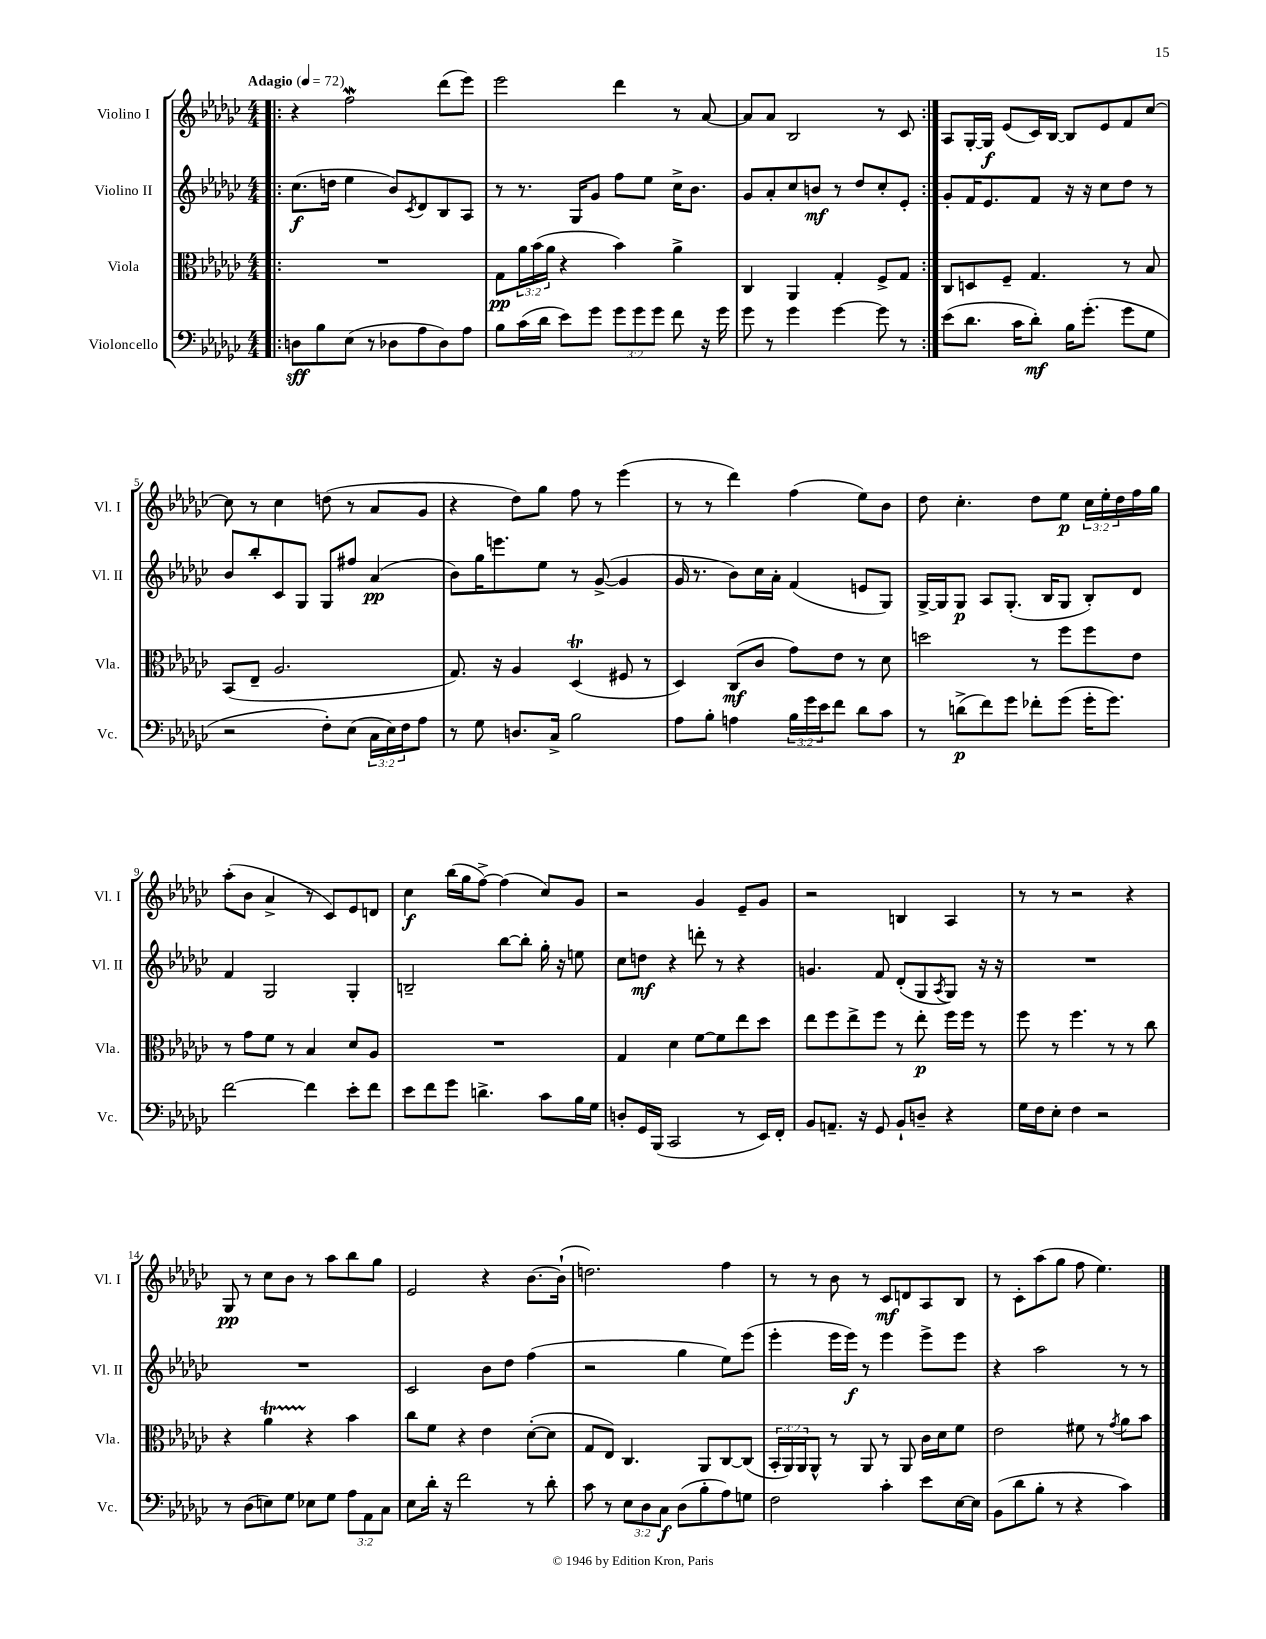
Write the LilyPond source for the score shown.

<<
\new StaffGroup <<
\new Staff = "s0" \with { instrumentName = "Violino I" shortInstrumentName = "Vl. I" } {
    \clef treble \key ges \major \numericTimeSignature \time 4/4 \override Staff.TupletNumber.text = #tuplet-number::calc-fraction-text \tempo "Adagio" 4 = 72
    \repeat volta 2 { \bar ".|:" r4 f''2\mordent des'''8( ees'''8) |
    ees'''2 des'''4 r8 aes'8~ |
    aes'8 aes'8 bes2 r8 ces'8 | }
    aes8 ges16~-. ges16\f ees'8( ces'16) bes16~ bes8 ees'8 f'8 ces''8~ |
    ces''8 r8 ces''4 d''8( r8 aes'8 ges'8 |
    r4 des''8) ges''8 f''8 r8 ees'''4( |
    r8 r8 des'''4) f''4( ees''8) bes'8 |
    des''8 ces''4.-. des''8 ees''8\p \tuplet 3/2 { ces''16 ees''16-. des''16 } f''16 ges''16 |
    aes''8-.( bes'8 aes'4-> r8 ces'8) ees'8 d'8 |
    ces''4\f bes''16( ges''16 f''8~->) f''4( ces''8) ges'8 |
    r2 ges'4 ees'8-- ges'8 |
    r2 b4 aes4 |
    r8 r8 r2 r4 |
    ges8\pp r8 ces''8 bes'8 r8 aes''8 bes''8 ges''8 |
    ees'2 r4 bes'8.~ bes'16-!( |
    d''2.) f''4 |
    r8 r8 bes'8 r8 ces'8\mf d'8 aes8 bes8 |
    r8 ces'8-. aes''8( ges''8 f''8 ees''4.) \bar "|." |
}
\new Staff = "s1" \with { instrumentName = "Violino II" shortInstrumentName = "Vl. II" } {
    \clef treble \key ges \major \numericTimeSignature \time 4/4
    \repeat volta 2 { \bar ".|:" ces''8.\f( d''16 ees''4 bes'8) \acciaccatura { ces'8 } des'8 bes8 aes8 |
    r8 r8. ges16 ges'8 f''8 ees''8 ces''16-> bes'8. |
    ges'8 aes'8-. ces''8 b'8\mf r8 des''8 ces''8-. ees'8-. | }
    ges'8-. f'16 ees'8. f'8 r16 r16 ces''8 des''8 r8 |
    bes'8 bes''8-. ces'8 ges8 ges8 fis''8 aes'4\pp( |
    bes'8) ges''16 e'''8. ees''8 r8 ges'8~->( ges'4 |
    ges'16 r8. bes'8) ces''16 aes'16-. f'4( e'8 ges8) |
    ges16~-> ges16 ges8\p aes8 ges8.-.( bes16 ges8 bes8-.) des'8 |
    f'4 ges2 ges4-. |
    b2-- bes''8~ bes''8-. ges''16-. r16 e''8 |
    ces''8 d''8\mf r4 d'''8-. r8 r4 |
    g'4. f'8 des'8-.( ges8 \acciaccatura { aes8 } ges8) r16 r16 |
    R1 |
    R1 |
    ces'2 bes'8 des''8 f''4( |
    r2 ges''4 ees''8) ees'''8( |
    ees'''4-. ees'''16 ees'''16\f) r8 ees'''4 ees'''8-> ees'''8 |
    r4 aes''2 r8 r8 \bar "|." |
}
\new Staff = "s2" \with { instrumentName = "Viola" shortInstrumentName = "Vla." } {
    \clef alto \key ges \major \numericTimeSignature \time 4/4 \override Staff.TupletNumber.text = #tuplet-number::calc-fraction-text
    \repeat volta 2 { \bar ".|:" R1 |
    ges8\pp \tuplet 3/2 { aes'16 bes'16( aes'16 } r4 bes'4) aes'4-> |
    ces4 aes,4 ges4-. f8-> ges8 | }
    ces8 d8 f8-- ges4. r8 bes8 |
    bes,8( ees8-- aes2. |
    ges8.) r16 aes4 des4\trill( fis8 r8 |
    des4) ces8\mf( ces'8 ges'8) ees'8 r8 des'8 |
    d''2 r8 f''8 f''8 ees'8 |
    r8 ges'8 f'8 r8 bes4 des'8 aes8 |
    R1 |
    ges4 des'4 f'8~ f'8 ees''8 des''8 |
    ees''8 f''8 ees''8-> f''8 r8 ees''8-.\p f''16 f''16 r8 |
    f''8 r8 f''4. r8 r8 ces''8 |
    r4 aes'4\startTrillSpan r4\stopTrillSpan bes'4 |
    ces''8 f'8 r4 ees'4 des'8~-.( des'8 |
    ges8 ees8) ces4. aes,8 ces8~ ces8( |
    \tuplet 3/2 { bes,16-. aes,16) aes,16 } aes,8-^ r8 aes,8 r8 aes,8 ces'16 des'16 f'8 |
    ees'2 fis'8 r8 \acciaccatura { ges'8 } aes'8 bes'8 \bar "|." |
}
\new Staff = "s3" \with { instrumentName = "Violoncello" shortInstrumentName = "Vc." } {
    \clef bass \key ges \major \numericTimeSignature \time 4/4 \override Staff.TupletNumber.text = #tuplet-number::calc-fraction-text
    \repeat volta 2 { \bar ".|:" d8\sff bes8 ees8( r8 des8 aes8 des8) aes8 |
    bes8 ces'16( des'16 ees'8) ges'8 \tuplet 3/2 { ges'8 ges'8 ges'8 } f'8 r16 ges'16 |
    ges'8 r8 ges'4 ges'4~ ges'8 r8 | }
    ees'8( des'8. ces'16 des'8-.\mf) bes16 ges'8.-.( ges'8 ges8 |
    r2 f8-.) ees8( \tuplet 3/2 { ces16 ees16) f16 } aes8 |
    r8 ges8 d8. ces16-> bes2 |
    aes8 bes8-. a4 \tuplet 3/2 { bes16 ges'16 ees'16 } f'8 des'8 ces'8 |
    r8 d'8->\p( f'8) ges'8 fes'8-. ges'8( ges'16-. ges'8.) |
    f'2~ f'4 ees'8-. f'8 |
    ees'8 f'8 ges'8 d'4.-> ces'8 bes16 ges16 |
    d8-. ges,16 bes,,16( ces,2 r8 ees,16) f,16-. |
    bes,8 a,8.-- r16 ges,8 bes,8-! d8-- r4 |
    ges16 f16 ees8-. f4 r2 |
    r8 des8( e8) ges8 ees8 ges8 \tuplet 3/2 { aes8 aes,8 ces8 } |
    ees8 des'16-. r16 f'2 r8 des'8-. |
    ces'8 r8 \tuplet 3/2 { ees8 des8 ces8\f } des8( bes8-. aes8) g8 |
    f2 ces'4-. ees'8 ees16~ ees16 |
    bes,8( des'8 bes8-. r8 r4 ces'4) \bar "|." |
}
>>
>>
